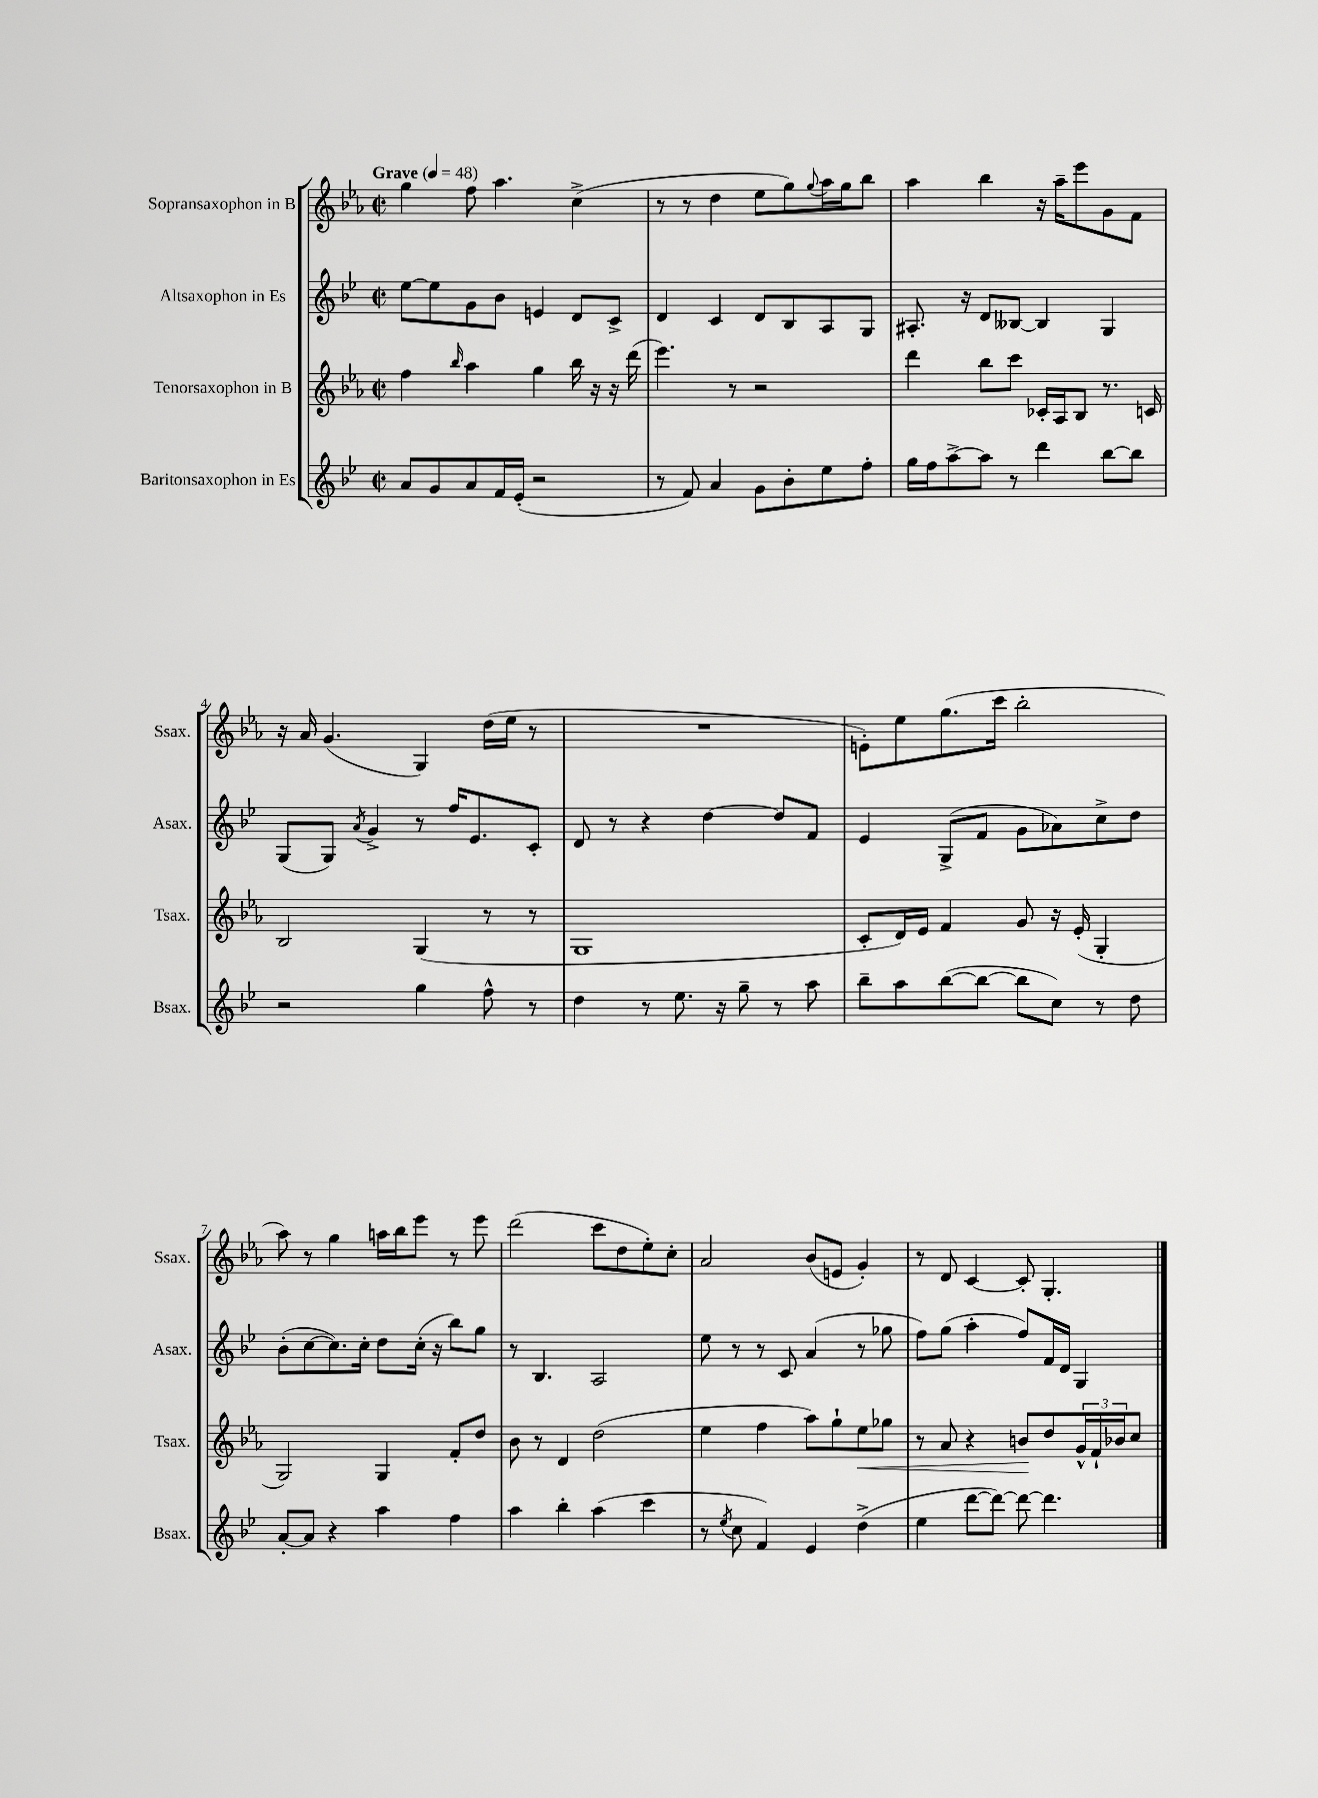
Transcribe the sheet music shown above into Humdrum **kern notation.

**kern	**kern	**kern	**kern
*staff4	*staff3	*staff2	*staff1
*clefG2	*clefG2	*clefG2	*clefG2
*k[b-e-]	*k[b-e-a-]	*k[b-e-]	*k[b-e-a-]
*M2/2	*M2/2	*M2/2	*M2/2
*met(c|)	*met(c|)	*met(c|)	*met(c|)
*MM48	*MM48	*MM48	*MM48
8a	4ff	[8ee-	4gg
8g	.	8ee-]	.
.	16qqbb-	.	.
8a	4aa-	8g	8ff
16f	.	8b-	4.aa-
(16e-'	.	.	.
2r	4gg	4e	.
.	16bb-	8d	(4cc^
.	16r	.	.
.	16r	8c^	.
.	(16ddd	.	.
=	=	=	=
8r	4.eee-)	4d	8r
8f)	.	.	8r
4a	.	4c	4dd
.	8r	.	.
8g	2r	8d	8ee-
8b-'	.	8B-	8gg)
.	.	.	8qqgg
8ee-	.	8A	16aa-
.	.	.	16gg
8ff'	.	8G	8bb-
=	=	=	=
16gg	4ddd	8.A#'	4aa-
16ff	.	.	.
[8aa^	.	.	.
.	.	16r	.
8aa]	8bb-	8d	4bb-
8r	8ccc	[8B--	.
4ddd	16c-'	4B--]	16r
.	16A-	.	16aa-~
.	8B-	.	8eee-
[8bb-	8.r	4G	8g
8bb-]	.	.	8f
.	16c	.	.
=	=	=	=
2r	2B-	(8G	16r
.	.	.	16a-
.	.	8G)	(4.g
.	.	8qa	.
.	.	4g^	.
4gg	(4G	8r	4G)
.	.	16ff	.
.	.	8.e-	.
8ff^^	8r	.	(16dd
.	.	.	16ee-
8r	8r	8c'	8r
=	=	=	=
4dd	1G	8d	1r
.	.	8r	.
8r	.	4r	.
8.ee-	.	.	.
.	.	[4dd	.
16r	.	.	.
8gg~	.	.	.
8r	.	8dd]	.
8aa	.	8f	.
=	=	=	=
8bb-~	8c'	4e-	8e')
8aa	16d)	.	8ee-
.	16e-	.	.
([8bb-	4f	(8G^	(8.gg
8bb-_	.	8f	.
.	.	.	16ccc
8bb-]	8g	8g	2bb-'
8cc)	16r	8a-)	.
.	(16e-'	.	.
8r	4G'	8cc^	.
8dd	.	8dd	.
=	=	=	=
[8a'	2G)	(8b-'	8aa-)
8a]	.	[8cc	8r
4r	.	8.cc])	4gg
.	.	16cc'	.
4aa	4G	8dd	16aa
.	.	.	16bb-
.	.	(16cc'	8eee-
.	.	16r	.
4ff	8f'	8bb-)	8r
.	8dd	8gg	8eee-
=	=	=	=
4aa	8b-	8r	(2ddd
.	8r	4.B-	.
4bb-'	4d	.	.
(4aa	(2dd	2A	8ccc
.	.	.	8dd
4ccc	.	.	8ee-')
.	.	.	8cc'
=	=	=	=
8r	4ee-	8ee-	2a-
8qee-	.	.	.
8cc	.	8r	.
4f)	4ff	8r	.
.	.	8c	.
4e-	8aa-)	(4a	(8b-
.	8gg`	.	8e
(4dd^	8ee-	8r	4g')
.	8gg-	8gg-	.
=	=	=	=
4ee-	8r	8ff)	8r
.	8a-	(8gg	8d
[8ddd	4r	4aa'	[4c
8ddd_)	.	.	.
8ddd_	8b	8ff)	8c']
4.ddd]	8dd	16f	4.G'
.	.	16d	.
.	24g^^	4G	.
.	24f`	.	.
.	24b-	.	.
.	8cc	.	.
==	==	==	==
*-	*-	*-	*-
